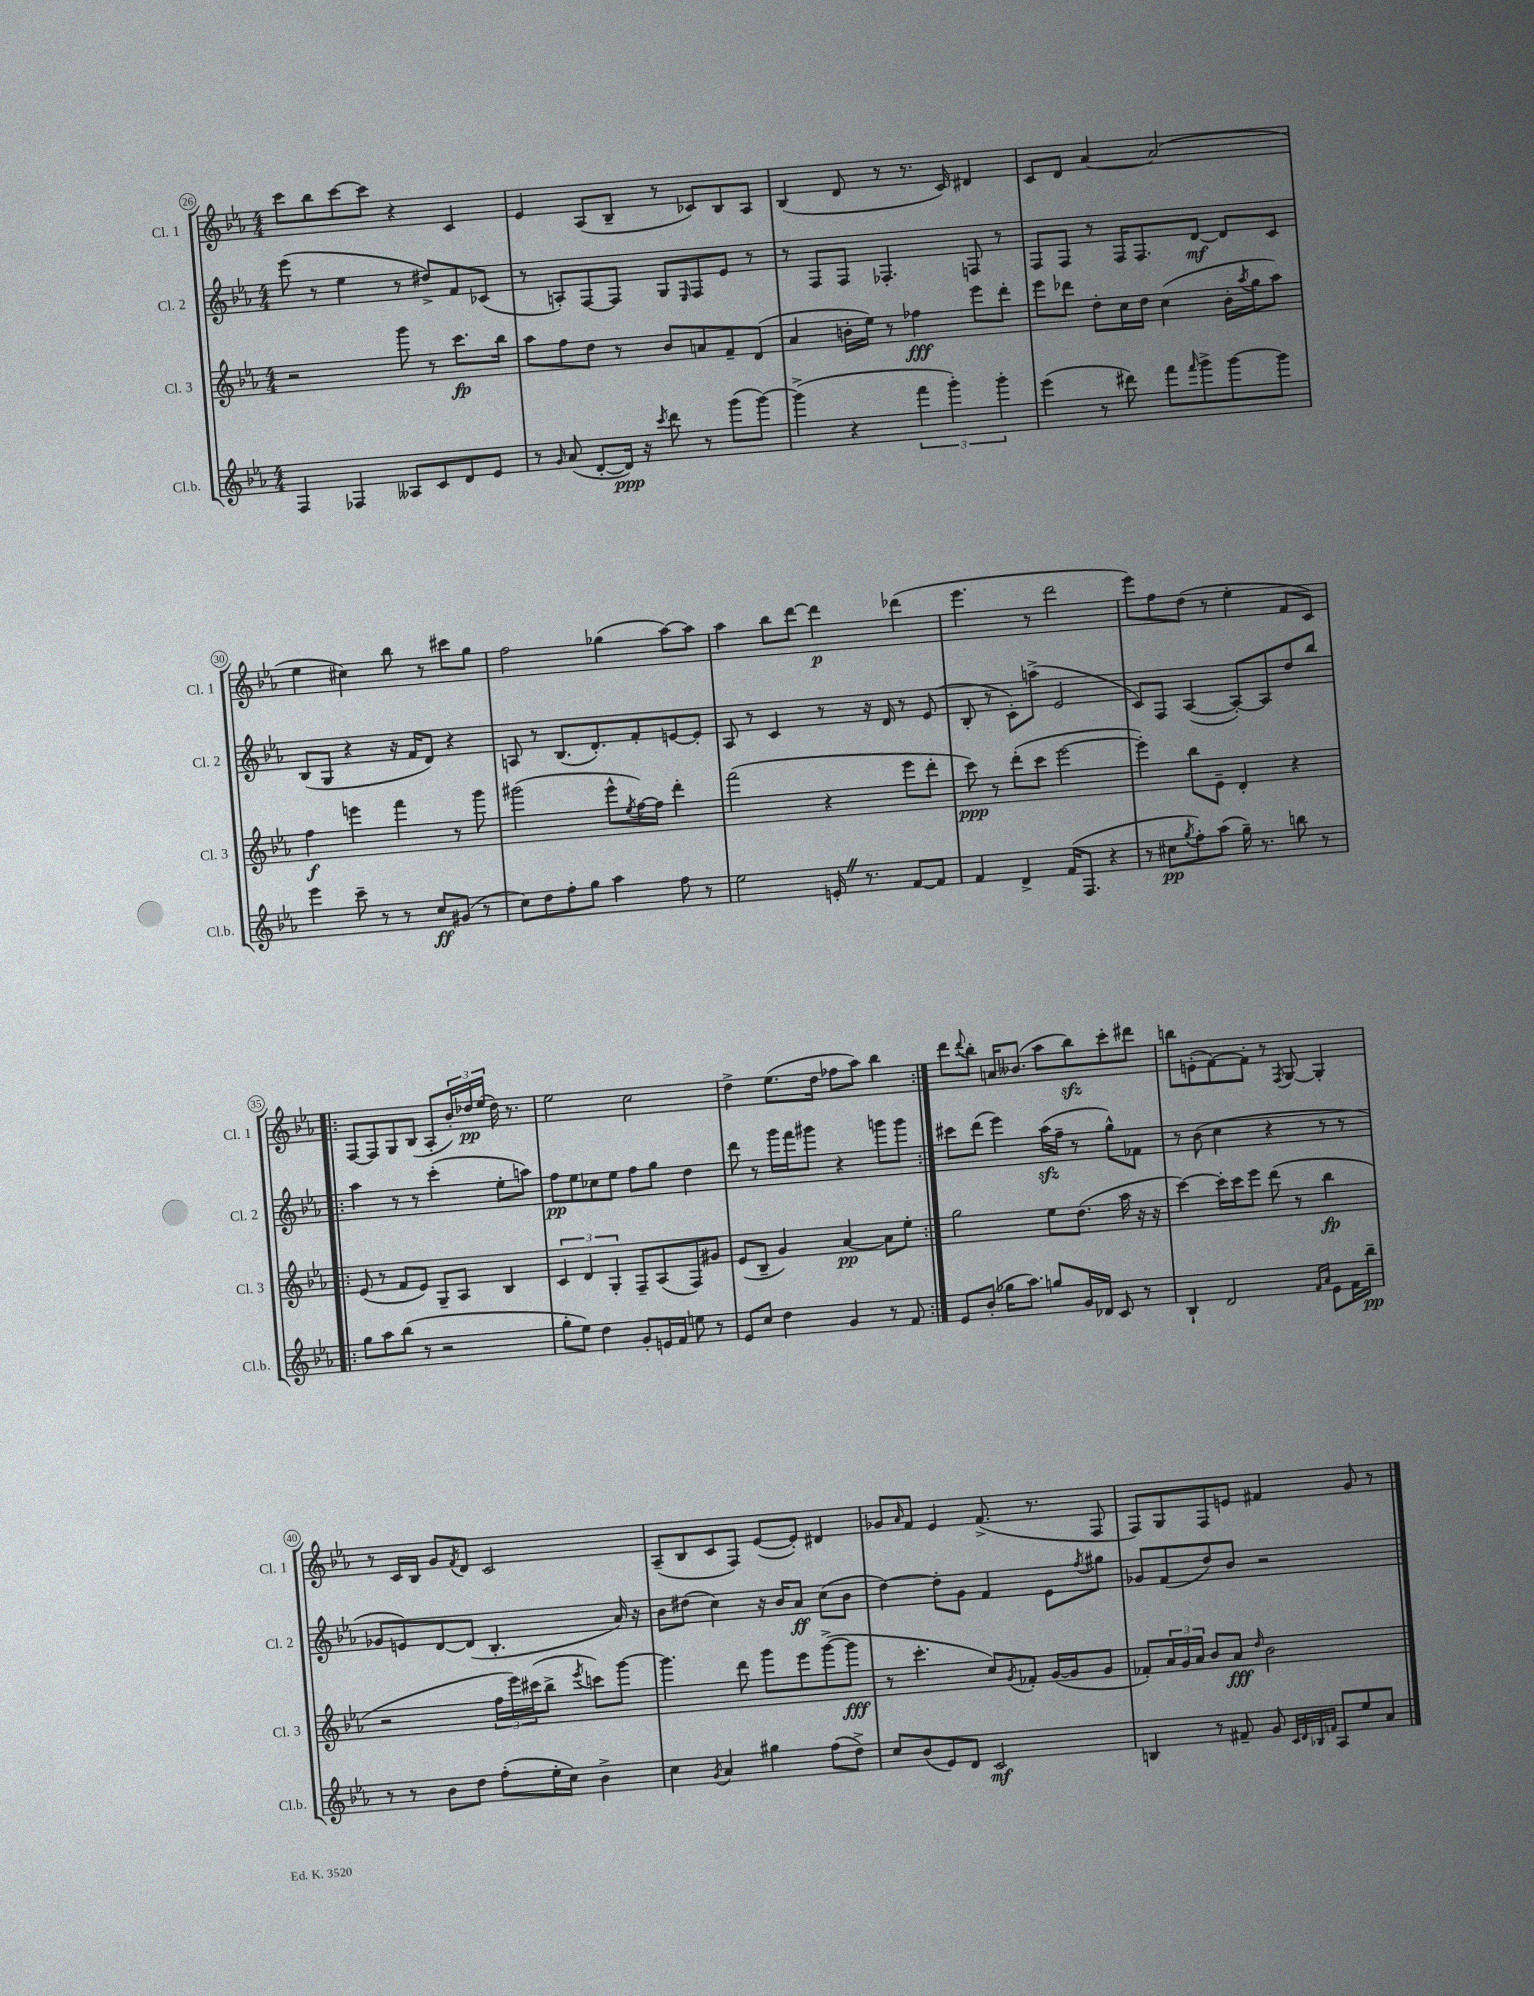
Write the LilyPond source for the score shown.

<<
\new StaffGroup <<
\new Staff = "s0" \with { instrumentName = "Cl. 1" shortInstrumentName = "Cl. 1" } {
    \clef treble \key ees \major \numericTimeSignature \time 4/4
    c'''8 bes''8 c'''8~ c'''8 r4 c'4 |
    ees'4 aes8( bes8-- r8 ces'8) bes8 aes8 |
    bes4( d'8 r8 r8. c'16) dis'4 |
    c'8 d'8 aes'4~ aes'2( |
    ees''4 cis''4) bes''8 r8 cis'''8 g''8 |
    f''2 ges''4( aes''8~) aes''8 |
    aes''4 bes''8 d'''8~ d'''4\p des'''4( |
    ees'''4. r8 d'''2 |
    ees'''8) f''8 d''8( r8 ees''4-. f'8 c'8) |
    \repeat volta 2 { f8~ f8 g8 bes8( aes8-. \tuplet 3/2 { bes'16-.) des''16\pp ees''16( } des''16) r8. |
    ees''2 c''2 |
    d''4-> ees''8.( d''16 fes''8 aes''8) bes''4 | }
    d'''8 \appoggiatura { d'''8 } bes''8-. a'16 beses'8.( aes''8 bes''8\sfz) c'''8-. dis'''8 |
    b''8 e'8-.( f'8~) f'8-. r8 \acciaccatura { f8 } g8~ g4-. |
    r8 c'16 bes16 g'8 \acciaccatura { f'8 } d'8 c'2 |
    aes8--( bes8 c'8 f8) ees'8~( ees'8-.) dis'4 |
    ges'8 \grace { aes'16 } f'8 ees'4 f'8.->( r8. f8 |
    f8) g8 f8 e'8 fis'4 g'8 r8 \bar "|." |
}
\new Staff = "s1" \with { instrumentName = "Cl. 2" shortInstrumentName = "Cl. 2" } {
    \clef treble \key ees \major \numericTimeSignature \time 4/4
    ees'''8( r8 ees''4 r8 dis''8->) f'8 ces'8( |
    r8 a8-.) f8~ f8 g8 \grace { ees16 } f8 ees'8 r8 |
    r8 f8 f8 fes4.-. f8 r8 |
    f8 f8 r8 f16 f8. d'8~\mf d'8 c'8 |
    bes8( g8 r4 r16 f'16 d'8) r4 |
    a8 r8 bes8.( d'8.-.) f'8-. e'8~ e'8-. |
    aes8 r8 c'4 r8 r16 d'16 r8 ees'8( |
    bes8-. r8 c'8-.) a''8->( ees'2 |
    c'8) f8 aes4~( aes8~-.) aes8 d''8 bes''8 |
    \repeat volta 2 { aes''4 r8 r8 c'''4-.( ees''8-. a''8) |
    f''8\pp ees''8 ces''8 ees''8 f''8 g''8 d''4 |
    d'''8 r8 g'''16 f'''16 gis'''8 r4 g'''8 g'''8 | }
    cis'''8 d'''8( ees'''4) aes''16\sfz( f''16-- r8 g''8-^) fes'8 |
    r8 bes'8( c''4 r4 r8 r8 |
    ges'8 e'8) d'8~ d'8( bes4.-. aes'16) r16 |
    bes'8 dis''8( c''4) r16 bes'16 aes'8\ff c''8( bes'8 |
    d''4~) d''8-. g'8 f'4 ees'8 \acciaccatura { f''8 } gis''8 |
    ges'8 f'8( d''8) bes'8 r2 \bar "|." |
}
\new Staff = "s2" \with { instrumentName = "Cl. 3" shortInstrumentName = "Cl. 3" } {
    \clef treble \key ees \major \numericTimeSignature \time 4/4
    r2 g'''8 r8 c'''8.\fp bes''16 |
    aes''8 f''8 d''8 r8 bes'8 a'8 f'8-- d'8( |
    aes'4 b'16-. ees''16) r8 fes''4\fff ees'''8 d'''8-. |
    ees'''8 des'''8 d''8-. c''16 d''16 c''4( bes'16-. \acciaccatura { aes''8 } g''16 aes''8) |
    f''4\f e'''4 f'''4 r8 g'''8 |
    gis'''2( ees'''8-^ \acciaccatura { ees''8 } f''16~) f''16 d'''4-. |
    f'''2( r4 ees'''8 d'''8-. |
    c'''8\ppp) r8 d'''8-.( c'''8 ees'''2~ |
    ees'''4-.) bes''8 ees'8-- d'4-. r4 |
    \repeat volta 2 { ees'8( r8 f'8 ees'8) g8-- aes8 bes4 |
    \tuplet 3/2 { c'4 d'4 g4-. } f8-- aes8( f8) gis'8 |
    ees'8( bes8-- g'4) aes'4~\pp aes'8 ees''8-. | }
    g''2 ees''8 d''8.( aes''16 r16 r16 |
    c'''4~) c'''16-. c'''16 ees'''8 d'''8( r8 bes''4\fp |
    r2 \tuplet 3/2 { f''16 ees'''16) cis'''16( } bes''8-> \acciaccatura { ees'''8 } c'''8) g'''8~ |
    g'''4. d'''8 g'''8 ees'''8 g'''8~->( g'''8\fff |
    r8 c'''4.-. c''8) \acciaccatura { g'8 } fes'8-. g'16~( g'16 g'8 |
    fes'8-.) \tuplet 3/2 { aes'16 g'16 aes'16 } bes'8 aes'8\fff \grace { d''16 } bes'2 \bar "|." |
}
\new Staff = "s3" \with { instrumentName = "Cl.b." shortInstrumentName = "Cl.b." } {
    \clef treble \key ees \major \numericTimeSignature \time 4/4
    f4 fes4 aeses8 c'8 d'8 ees'8 |
    r8 \grace { g'16 } aes'8( d'8~-. d'16\ppp) r16 \acciaccatura { c'''8 } d'''8 r8 g'''8( g'''8~) |
    g'''4->( r4 \tuplet 3/2 { f'''4 g'''4-.) g'''4-. } |
    ees'''4( r8 dis'''8) f'''8 \grace { f'''16 } g'''8-> g'''8~ g'''8 |
    ees'''4 c'''8-- r8 r8 c''8\ff gis'8( r8 |
    c''8) d''8 f''8-. g''8 aes''4 f''8 r8 |
    ees''2 e'16-. \once \override BreathingSign.text = \markup { \musicglyph "scripts.caesura.straight" } \breathe r8. f'8~ f'8 |
    f'4 d'4-> f'16( f8. r4 |
    r8 cis''8\pp \acciaccatura { g''8 } f''8-.) aes''8( g''16--) r8. b''8 r8 |
    \repeat volta 2 { g''8 aes''8 bes''8( r8 r2 |
    g''8-. ees''8) d''4 g'8-. e'16 f'16 e''8 r8 |
    ees'8 c''8 d''4 g'4 r8 f'8 | }
    ees'8 bes'8-.( ges''16 aes''8.) g''8 g'16 des'16 c'8 r8 |
    bes4-! d'2 \grace { f'16 aes'16 } ees'8 f'16 bes''16--\pp |
    r8 r8 bes'8 d''8 f''8-.( ees''16-. c''16) bes'4-> |
    c''4 \acciaccatura { g'8 } aes'4 gis''4 f''8( d''8->) |
    c''8 bes'8( ees'8) d'8 c'2\mf |
    b4 r8 fis'8-- g'8 \grace { c'32 d'32 bes32 f'32 } aes8 ees''8 aes'8 \bar "|." |
}
>>
>>
\layout { \context { \Score currentBarNumber = #26 \override BarNumber.stencil = #(make-stencil-circler 0.1 0.3 ly:text-interface::print) } }
